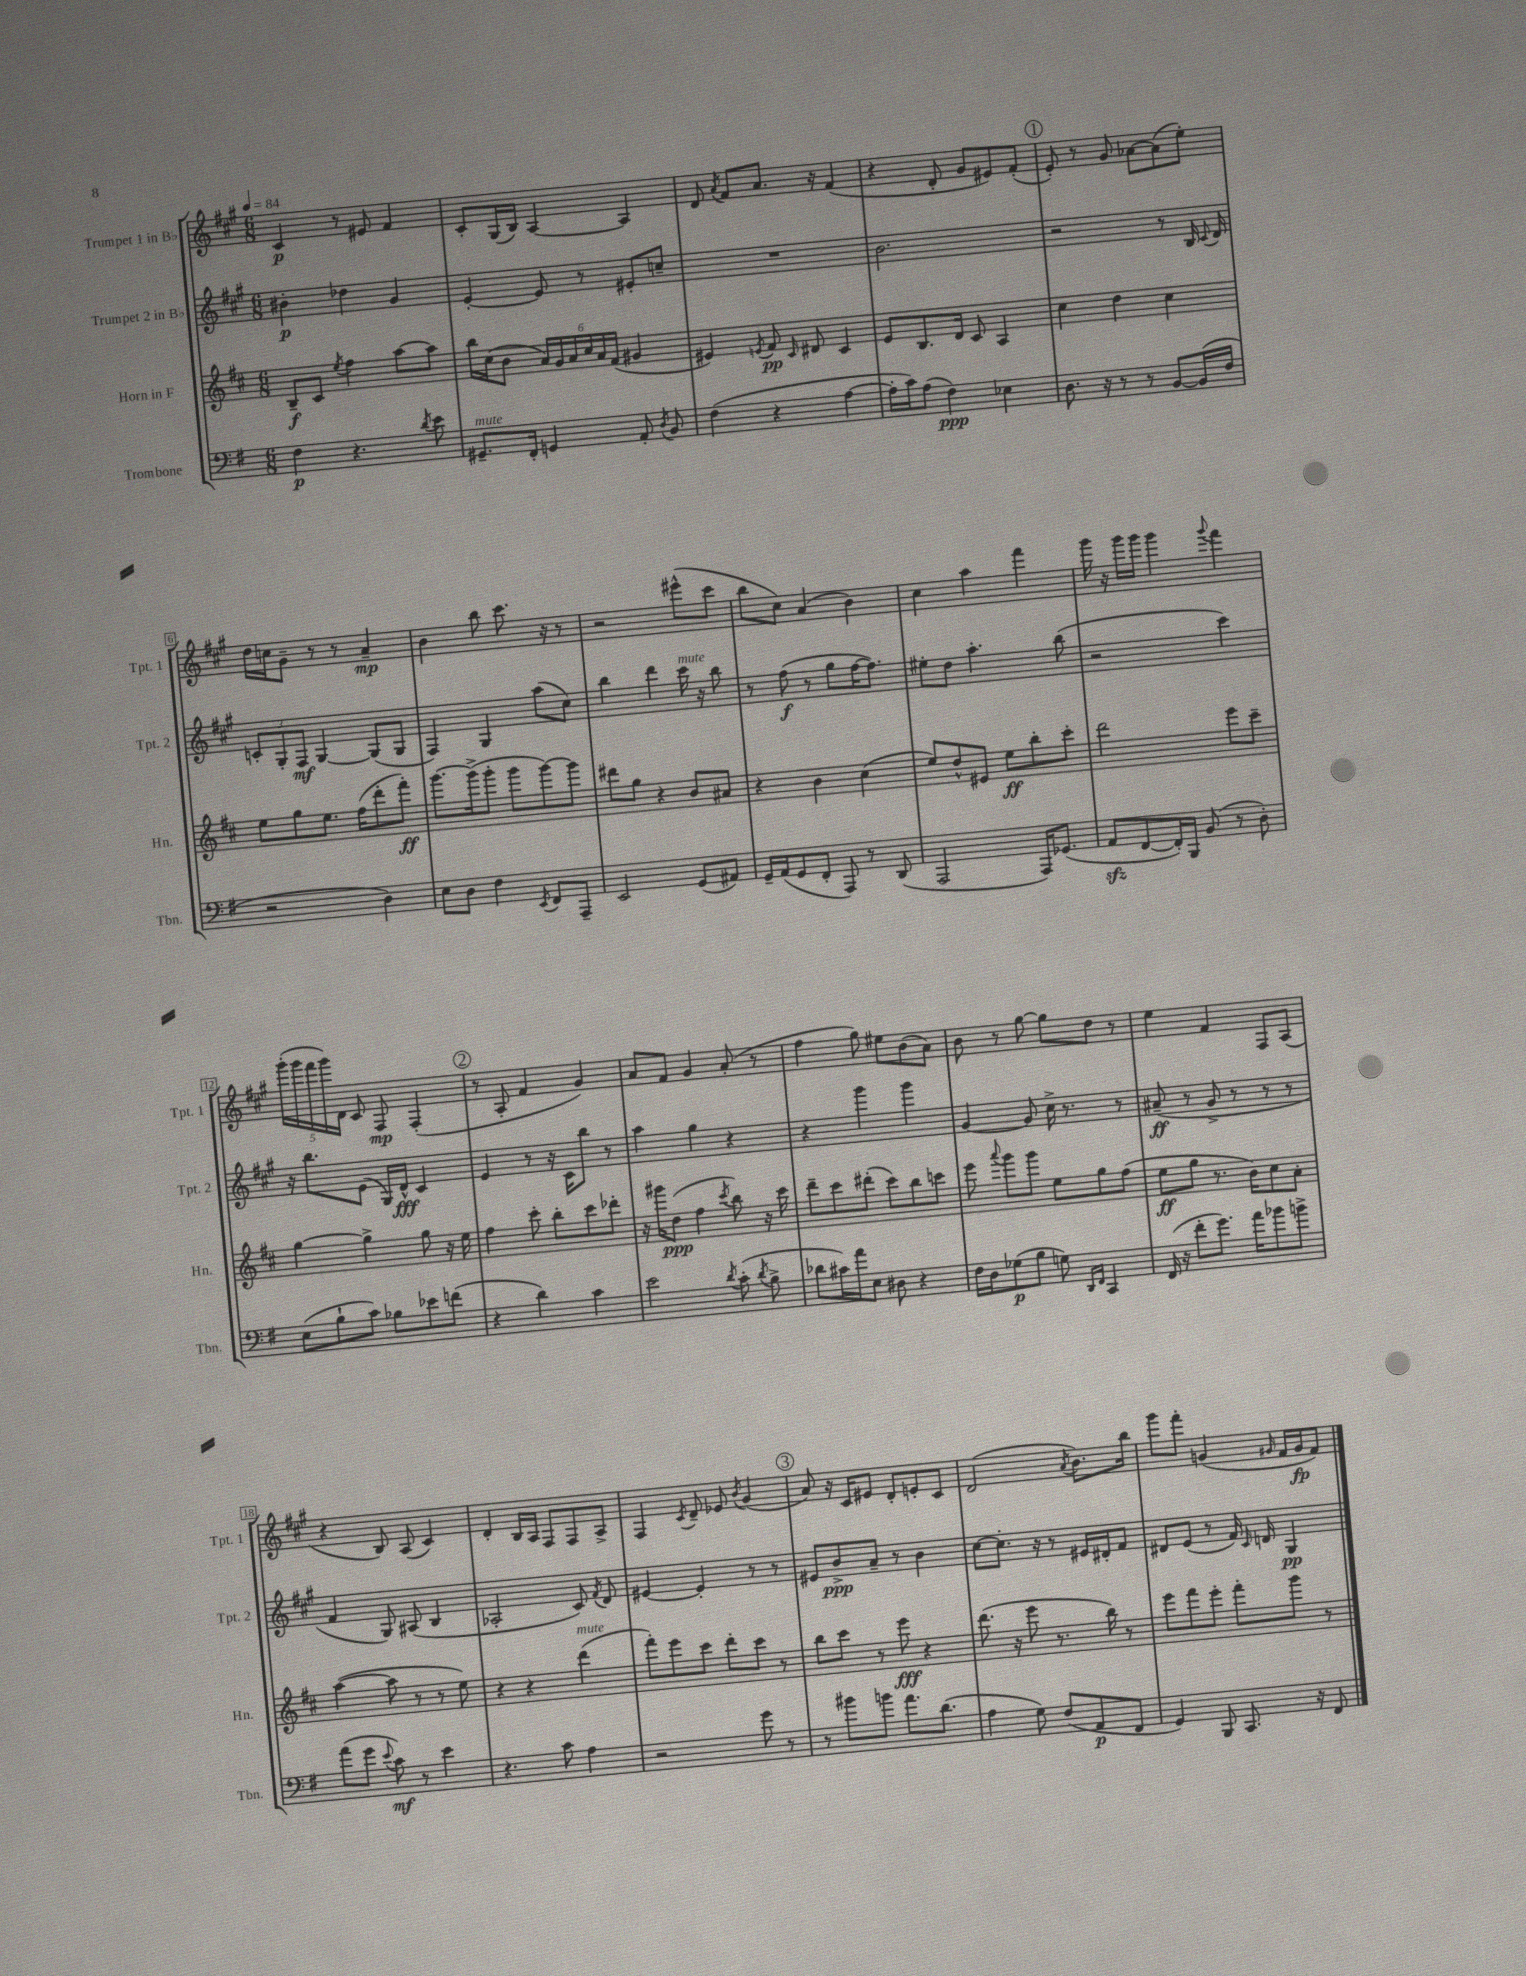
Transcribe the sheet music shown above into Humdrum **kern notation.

**kern	**kern	**kern	**kern
*staff4	*staff3	*staff2	*staff1
*clefF4	*clefG2	*clefG2	*clefG2
*k[f#]	*k[f#c#]	*k[f#c#g#]	*k[f#c#g#]
*M6/8	*M6/8	*M6/8	*M6/8
*MM84	*MM84	*MM84	*MM84
4F#\	8B~/L	4b#'\	4c#/
.	8c#/J	.	.
.	8qee/	.	.
4.r	4ff#\	4dd-\	8r
.	.	.	8e#/
.	[8aa\L	4g#/	4f#/
8qd/	.	.	.
8e\	8aa\]J	.	.
=	=	=	=
8.GG#~/L	16bb\LL	[4e'/	8c#'/L
.	(16cc#\J	.	.
.	8b\J	.	(16G#/L
16FF#'/Jk	.	.	16B/JJ)
4GG/	24a/LL)	8e/]	[4A/
.	24g/	.	.
.	24a/	.	.
.	24cc#/	8r	.
.	24a/	.	.
.	(24f#/JJ	.	.
8AA'/	4g#/	8e#'/L	4A/]
8qD/	.	.	.
8BB/	.	8cc~/J	.
=	=	=	=
(4F#\	4e#/)	2.r	8d/
.	.	.	8qa/
.	.	.	8f#/L
.	8qe/	.	.
4r	8f#/	.	8.a/J
.	16qqc#/	.	.
.	8d#/	.	.
.	.	.	16r
[4A\	4c#/	.	(4f#/
=	=	=	=
16A'\]LL	8e/L	2.b\	4r
16c\J)	.	.	.
(8A\J	8.B/	.	.
4F#\)	.	.	8d'/
.	16d/Jk	.	.
.	8c#/	.	8g#/L
4E-\	4A/	.	8e#/)
.	.	.	(8f#'/J
=	=	=	=
8.D\	4cc#\	2r	8e'/)
.	.	.	8r
16r	.	.	.
8r	4dd\	.	8g#/
8r	.	.	[8a-\L
[8BB/L	4cc#\	8r	(8a-\]
(16BB/]L	.	16B/	8ee'\J)
.	.	8qqc#/	.
16F#/JJ	.	16d/	.
=	=	=	=
2r	8ee\L	12c'/L	16dd\LL
.	.	.	16cc\J
.	.	12G#'/	.
.	8gg\	.	8g#~\J
.	.	12F#/J	.
.	8.ee\J	[4G#/	8r
.	.	.	8r
.	(16ff#\LK	.	.
4D\)	8ddd'\	(8G#/]L	4a~/
.	8fff#'\J)	8G#/J	.
=	=	=	=
8E\L	[8.ggg\L	4F#/)	4b\
8D\J	.	.	.
.	(16ggg^\]k	.	.
4F#\	8ggg'\J	4G#/	8bb\
.	8ggg\L	.	8.ccc#\
8qEE/	.	.	.
8FF#/L	[8ggg\)	(8aa\L	.
.	.	.	16r
8AAA~/J	8ggg\]J	8cc#\J)	8r
=	=	=	=
2EE/	8ddd#\L	4bb\	2r
.	8gg\J	.	.
.	4r	4ddd\	.
(8GG/L	8b/L	16ccc#\	(8eee#^^\L
.	.	16r	.
8AA#/J)	8a#/J	8bb\	8ccc#\J
=	=	=	=
16GG~/LL	4r	8r	8bb\L
(16AA/J	.	.	.
8GG/	.	(8ff#\	8cc#\J)
8FF#'/J	4b\	8r	(4a/
8AAA/)	.	8gg#\L	.
8r	(4cc#\	[16ff#\K	4b\)
.	.	8.ff#\]J)	.
(8DD/	.	.	.
=	=	=	=
2AAA/	8ee/L)	8ee#'\L	4cc#\
.	8dd^^/	8dd\J	.
.	8e#/J	4.aa'\	4aa\
.	8ee\L	.	.
16AAA/LK)	8bb'\	.	4fff#\
(8.GG-/J	.	.	.
.	8ccc#'\J	(8bb\	.
=	=	=	=
8AA/L	2ddd\	2r	16ggg#\
.	.	.	16r
[8FF#/	.	.	16ggg#\LL
.	.	.	16ggg#\JJ
16FF#'/]L)	.	.	4ggg#\
16BBB/JJ	.	.	.
(8BB/	.	.	.
.	.	.	8qqggg#/
8r	8eee\L	4ccc#\)	4fff#\
8D'\)	8ccc#~\J	.	.
=	=	=	=
(8E\L	[4gg\	16r	(20ggg#'\LL
.	.	.	20ggg#\
.	.	8.bb\L	.
.	.	.	20fff#\
8B`\	.	.	.
.	.	.	20ggg#\)
.	.	.	20d\JJ
8c\J)	4gg^\]	(8e\J	8c#/
8B-\L	.	16G#/LL)	8F#/
.	.	16d^^/JJ	.
8e-\	8gg\	4c#/	(4F#'/
(8f\J	16r	.	.
.	16ee\	.	.
=	=	=	=
4r	4ff#\	4e/	8r
.	.	.	8A'/
4d\)	8ccc#'\	8r	4f#/
.	8bb'\L	16r	.
.	.	16c#\LK	.
4c\	8ccc#\	8bb\J	4g#/)
.	8ddd-'\J	8r	.
=	=	=	=
2e\	16r	4aa\	8a/L
.	16ggg#\LK	.	.
.	(8dd\J	.	8f#/J
.	4ff#\	4gg#\	4g#/
8qd/	8qccc#/	.	.
(8c'\	8bb\)	4r	(8a'/
8qd/	.	.	.
8B^\	16r	.	8r
.	16ccc#\	.	.
=	=	=	=
8d-\L	8ddd~\L	4r	4ff#\
16c#\L)	8ccc#\	.	.
16a\J	.	.	.
8E\J	(8ddd#'\J	4ggg#\	8gg#\)
8D#\	8ccc#\L)	.	8ee#\L
4r	8bb\	4ggg#\	(8b\
.	8ccc\J	.	8a\J)
=	=	=	=
16F#\LL	8eee\	[4g#/	8b\
16D\J	.	.	.
.	8qqaaa/	.	.
(8G-\	8ggg\L	.	8r
8B\J	8ggg\J	8g#/]	[8gg#\
8G\)	8ee\L	16cc#^\	8gg#\]L
.	.	8.r	.
16qqDD/LL	.	.	.
16qqFF#/JJ	.	.	.
4CC/	8gg\	.	8dd\J
.	(8ff#\J	8r	8r
=	=	=	=
(16FF#/	8ee\L	(8a#~/	4ee\
16r	.	.	.
8f#'\L	8gg\J	8r	.
8.g\J)	8.r	8g#^/	4f#/
.	.	8r	.
16a\LK	16b\LK)	.	.
8b-\	8cc#\	8r	8F#/L
8b^\J	8a'\J	8r	(8A/J
=	=	=	=
(8a\L	([4aa\	4f#/	4r
8g\J	.	.	.
8qqe/	.	.	.
8c\)	8aa\]	8G#/)	8B/)
8r	8r	(8A#/	(8A/
4e\	8r	4B/	4c#/)
.	8ee\)	.	.
=	=	=	=
4.r	4r	2A-'/	4d'/
.	4r	.	16B/LL
.	.	.	16A/JJ
8c\	.	.	8F#/L
4A\	(4ddd\	8c#/)	8F#/
.	.	8qf#/	.
.	.	8d/	8A^/J
=	=	=	=
2r	8fff#'\L)	[4e#/	4F#/
.	8eee\	.	.
.	.	.	8qc#/
.	8ccc#\J	4e#'/]	8d~/
.	8ddd'\L	.	8e-/
.	.	.	8qb/
8g\	8ccc#\J	8r	(4g#/
8r	8r	8r	.
=	=	=	=
8r	8bb\L	8e#/L	8a/)
8b#\L	8ccc#\J	8b^/	16r
.	.	.	16c#/LK
8b\J	8r	8a~/J	8e#/J
8.a\L	8eee\	8r	8d'/L
.	4r	4b\	8e'/
(8.d\J	.	.	.
.	.	.	8c#/J
=	=	=	=
4A\	(8.ddd\	[8cc#\L	(2d/
.	.	8.cc#'\]J	.
.	16r	.	.
8G\)	8eee\	.	.
.	.	16r	.
(8F#/L	8.r	8r	.
.	.	.	8qa/
8AA/	.	16e#/LL	8.b\L)
.	16bb\)	16d#'/J	.
8FF#/J	8r	8f#/J	.
.	.	.	16bb\Jk
=	=	=	=
4GG/)	8eee\L	8d#/L	8ggg#\L
.	8fff#\	(8e/J	8fff#'\J
8BBB/	8eee'\J	8r	(4g/
8.CC/	8fff#'\L	16f#/)	.
.	.	16qqc#/	.
.	.	16d/	.
.	.	.	16qqg#/
.	8ggg\J	4G#/	16f#/LL
16r	.	.	16g#/J
8FF#/	8r	.	8f#/J)
==	==	==	==
*-	*-	*-	*-
